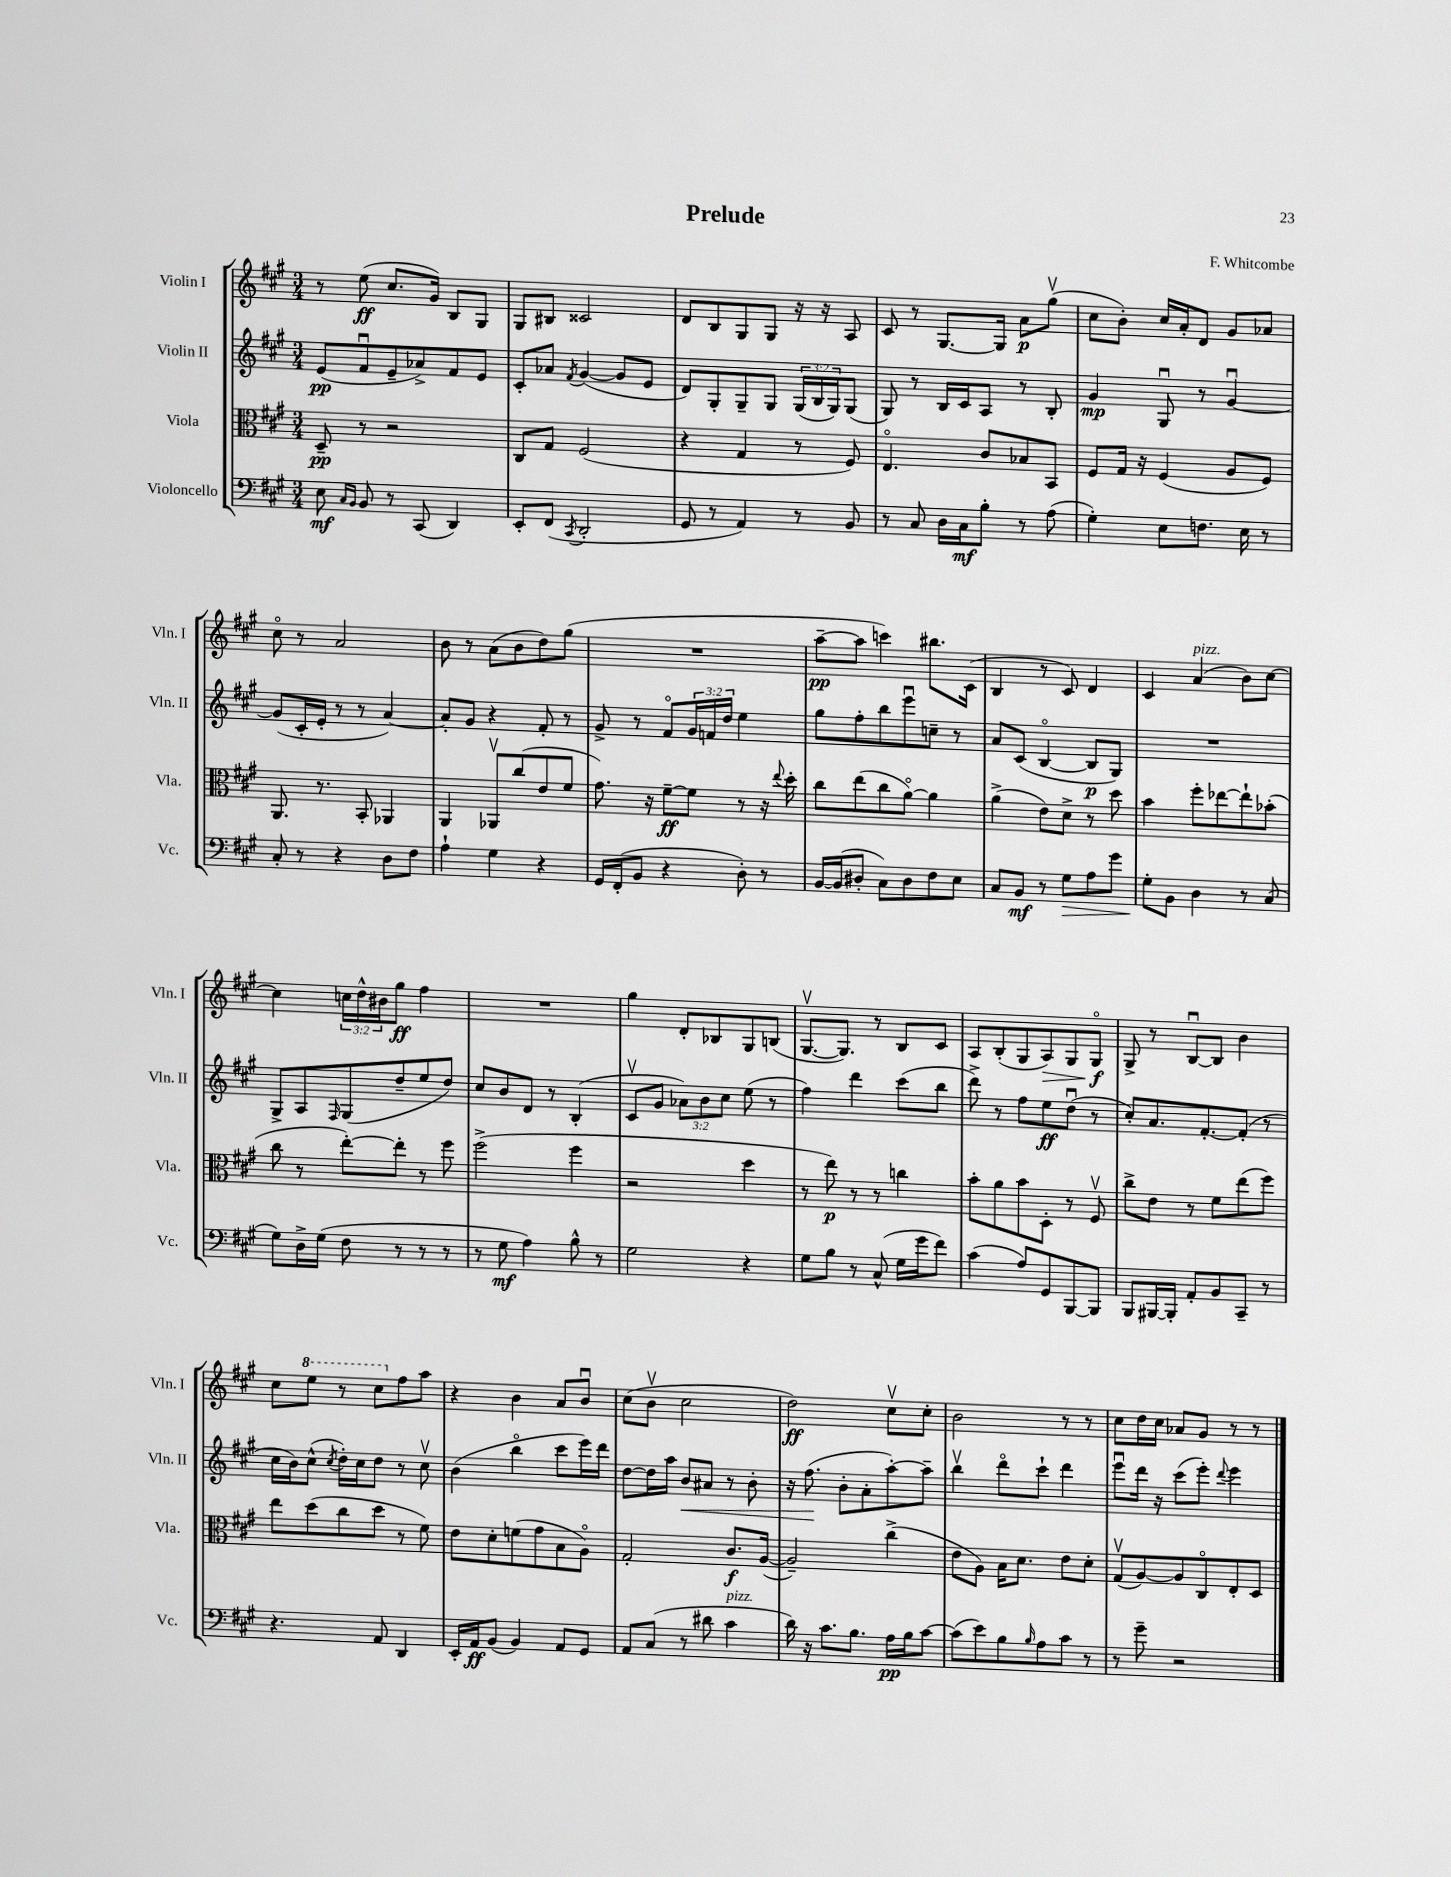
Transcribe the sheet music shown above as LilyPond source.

\header { title = "Prelude" composer = "F. Whitcombe" }
<<
\new StaffGroup <<
\new Staff = "s0" \with { instrumentName = "Violin I" shortInstrumentName = "Vln. I" } {
    \clef treble \key a \major \numericTimeSignature \time 3/4 \override Staff.TupletNumber.text = #tuplet-number::calc-fraction-text
    r8 e''8\ff( cis''8. gis'16) b8 gis8 |
    gis8 bis8 cisis'2 |
    d'8 b8 gis8 gis8 r16 r16 a8 |
    cis'8 r8 gis8.~ gis16 a'8\p gis''8\upbow( |
    cis''8 b'8-.) cis''16 a'16-. d'8 gis'8 aes'8 |
    cis''8\flageolet r8 a'2 |
    b'8 r8 a'8( b'8 d''8) gis''8( |
    R2. |
    a''8~--\pp a''8 c'''4) bis''8. cis'16( |
    b4 r8 cis'8) d'4 |
    cis'4 a'4^\markup { \italic "pizz." }( b'8) cis''8~ |
    cis''4 \tuplet 3/2 { c''16 d''16-^ bis'16 } gis''8\ff fis''4 |
    R2. |
    gis''4 d'8-. bes8 gis8 b8( |
    gis8.~\upbow gis8.) r8 b8 cis'8 |
    a8 b8-.( gis8 a8\>) gis8 gis8\flageolet\f\! |
    gis8-> r8 b8~\downbow b8 b'4 |
    cis''8 \ottava #1 e'''8 r8 cis'''8 \ottava #0 fis''8 a''8 |
    r4 b'4 a'8 b'8\downbow |
    cis''8( b'8\upbow cis''2 |
    d''2\ff) cis''8\upbow cis''8-. |
    b'2 r8 r8 |
    cis''8 d''16 cis''16 aes'8 gis'8 r8 r8 \bar "|." |
}
\new Staff = "s1" \with { instrumentName = "Violin II" shortInstrumentName = "Vln. II" } {
    \clef treble \key a \major \numericTimeSignature \time 3/4 \override Staff.TupletNumber.text = #tuplet-number::calc-fraction-text
    e'8\pp( fis'8\downbow e'8-- aes'8->) fis'8 e'8 |
    cis'8-. aes'8 \acciaccatura { fis'8 } gis'4~( gis'8 e'8 |
    d'8) gis8-. gis8-- gis8 \tuplet 3/2 { gis16( b16 gis16) } gis8( |
    gis8) r8 b16 cis'16 a8 r8 b8-. |
    gis'4\mp gis8\downbow r8 gis'4~\downbow |
    gis'8( cis'16-. e'16-. r8 r8 a'4~) |
    a'8-. gis'8 r4 fis'8-. r8 |
    gis'8-> r8 fis'8\flageolet \tuplet 3/2 { gis'16 f'16 d''16 } e''4 |
    gis''8 fis''8-. b''8 e'''8\downbow c''8-- r8 |
    a'8 cis'8( b4~\flageolet b8\p gis8) |
    R2. |
    gis8-> a8 \grace { fis16 } gis8( d''8-- e''8 d''8) |
    cis''8 b'8 d'8 r8 b4-.( |
    cis'8\upbow gis'8 \tuplet 3/2 { aes'8) b'8 cis''8 } e''8( r8 |
    fis''4) d'''4 cis'''8( b''8 |
    d'''8->) r8 fis''8 e''8\ff d''8\downbow( r8 |
    cis''8-.) a'8. fis'8.~-. fis'8-.( r8 |
    cis''16 b'16) cis''8-^( \acciaccatura { cis''8 } d''16-.) cis''16 d''8 r8 cis''8\upbow |
    b'4( b''4\flageolet cis'''8 e'''16) d'''16 |
    d''8~ d''16 a''16 b'8\< ais'8 r8 b'8-. |
    r16 fis''8.\!( b'8-. a'8-. a''8~-.) a''8-- |
    b''4\upbow d'''8\flageolet cis'''8-! d'''4 |
    e'''8\downbow d'''16 r16 cis'''8( e'''8-.) \appoggiatura { d'''8 } e'''4 \bar "|." |
}
\new Staff = "s2" \with { instrumentName = "Viola" shortInstrumentName = "Vla." } {
    \clef alto \key a \major \numericTimeSignature \time 3/4
    d8--\pp r8 r2 |
    cis8 gis8 fis2( |
    r4 gis4 r8 fis8) |
    e4.\flageolet cis'8 bes8 b,8 |
    fis8 gis16 r16 fis4( a8 fis8) |
    a,8. r8. b,8-. aes,4 |
    a,4 aes,8\upbow cis''8( e'8 fis'8 |
    gis'8.) r16 fis'8~--\ff fis'8 r8 r16 \appoggiatura { e''8 } d''16-. |
    cis''8 e''8( cis''8 a'8~\flageolet) a'4 |
    a'4->( e'8) d'8-> r8 d''8 |
    b'4 fis''8-. ees''8~ ees''8-! bes'8-.( |
    cis''8 r8 e''8~-.) e''8-. r8 fis''8 |
    fis''2->( fis''4 |
    r2 d''4 |
    r8 e''8\p) r8 r8 c''4 |
    b'8-. a'8 b'8 d8-. r8 fis8\upbow |
    cis''8-> e'8 r8 fis'8 e''8( fis''8) |
    e''8 d''8( cis''8 d''8 r8 fis'8) |
    e'8 d'8-. f'8( gis'8 b8 a8\flageolet) |
    gis2-. cis'8.\f a16~( |
    a2--) cis''4->( |
    e'8 a8) b16 d'8. e'8 d'8-. |
    gis8\upbow( a8~) a8 cis8\flageolet e8-. d8 \bar "|." |
}
\new Staff = "s3" \with { instrumentName = "Violoncello" shortInstrumentName = "Vc." } {
    \clef bass \key a \major \numericTimeSignature \time 3/4
    e8\mf \grace { cis16 b,16 } b,8 r8 cis,8( d,4) |
    e,8-. fis,8( \acciaccatura { cis,8 } d,2-. |
    gis,8 r8 a,4) r8 b,8 |
    r8 cis8 d16 cis16\mf b8-. r8 a8( |
    gis4-.) e8 f8. e16 r8 |
    cis8-. r8 r4 d8 fis8 |
    a4-! gis4 r4 |
    gis,16 fis,16-.( b,8 r4 d8-.) r8 |
    b,16~ b,16( dis8-. cis8) dis8 fis8 e8 |
    cis8 b,8\mf r8 gis8\> a8 gis'8 |
    gis8-.\! b,8 d4 r8 cis8( |
    gis8) d16-> gis16( fis8 r8 r8 r8 |
    r8 gis8\mf a4) b8-^ r8 |
    gis2 r4 |
    gis8 b8 r8 cis8-^( gis16 gis'16 fis'8) |
    cis'4( a8) gis,8 b,,8~ b,,8 |
    b,,8 bis,,16~ bis,,16-. a,8-. b,8 cis,8-- r8 |
    r4. a,8 d,4 |
    e,16-. a,16\ff b,8( b,4) a,8 gis,8 |
    a,8 cis8( r8 dis'8 cis'4^\markup { \italic "pizz." } |
    d'16) r16 cis'8. b8. a16\pp b16 cis'8~ |
    cis'8( e'8) b8 \grace { b16 } a8 cis'8 r8 |
    r8 gis'8-- r2 \bar "|." |
}
>>
>>
\layout { \context { \Score \remove "Bar_number_engraver" } }
